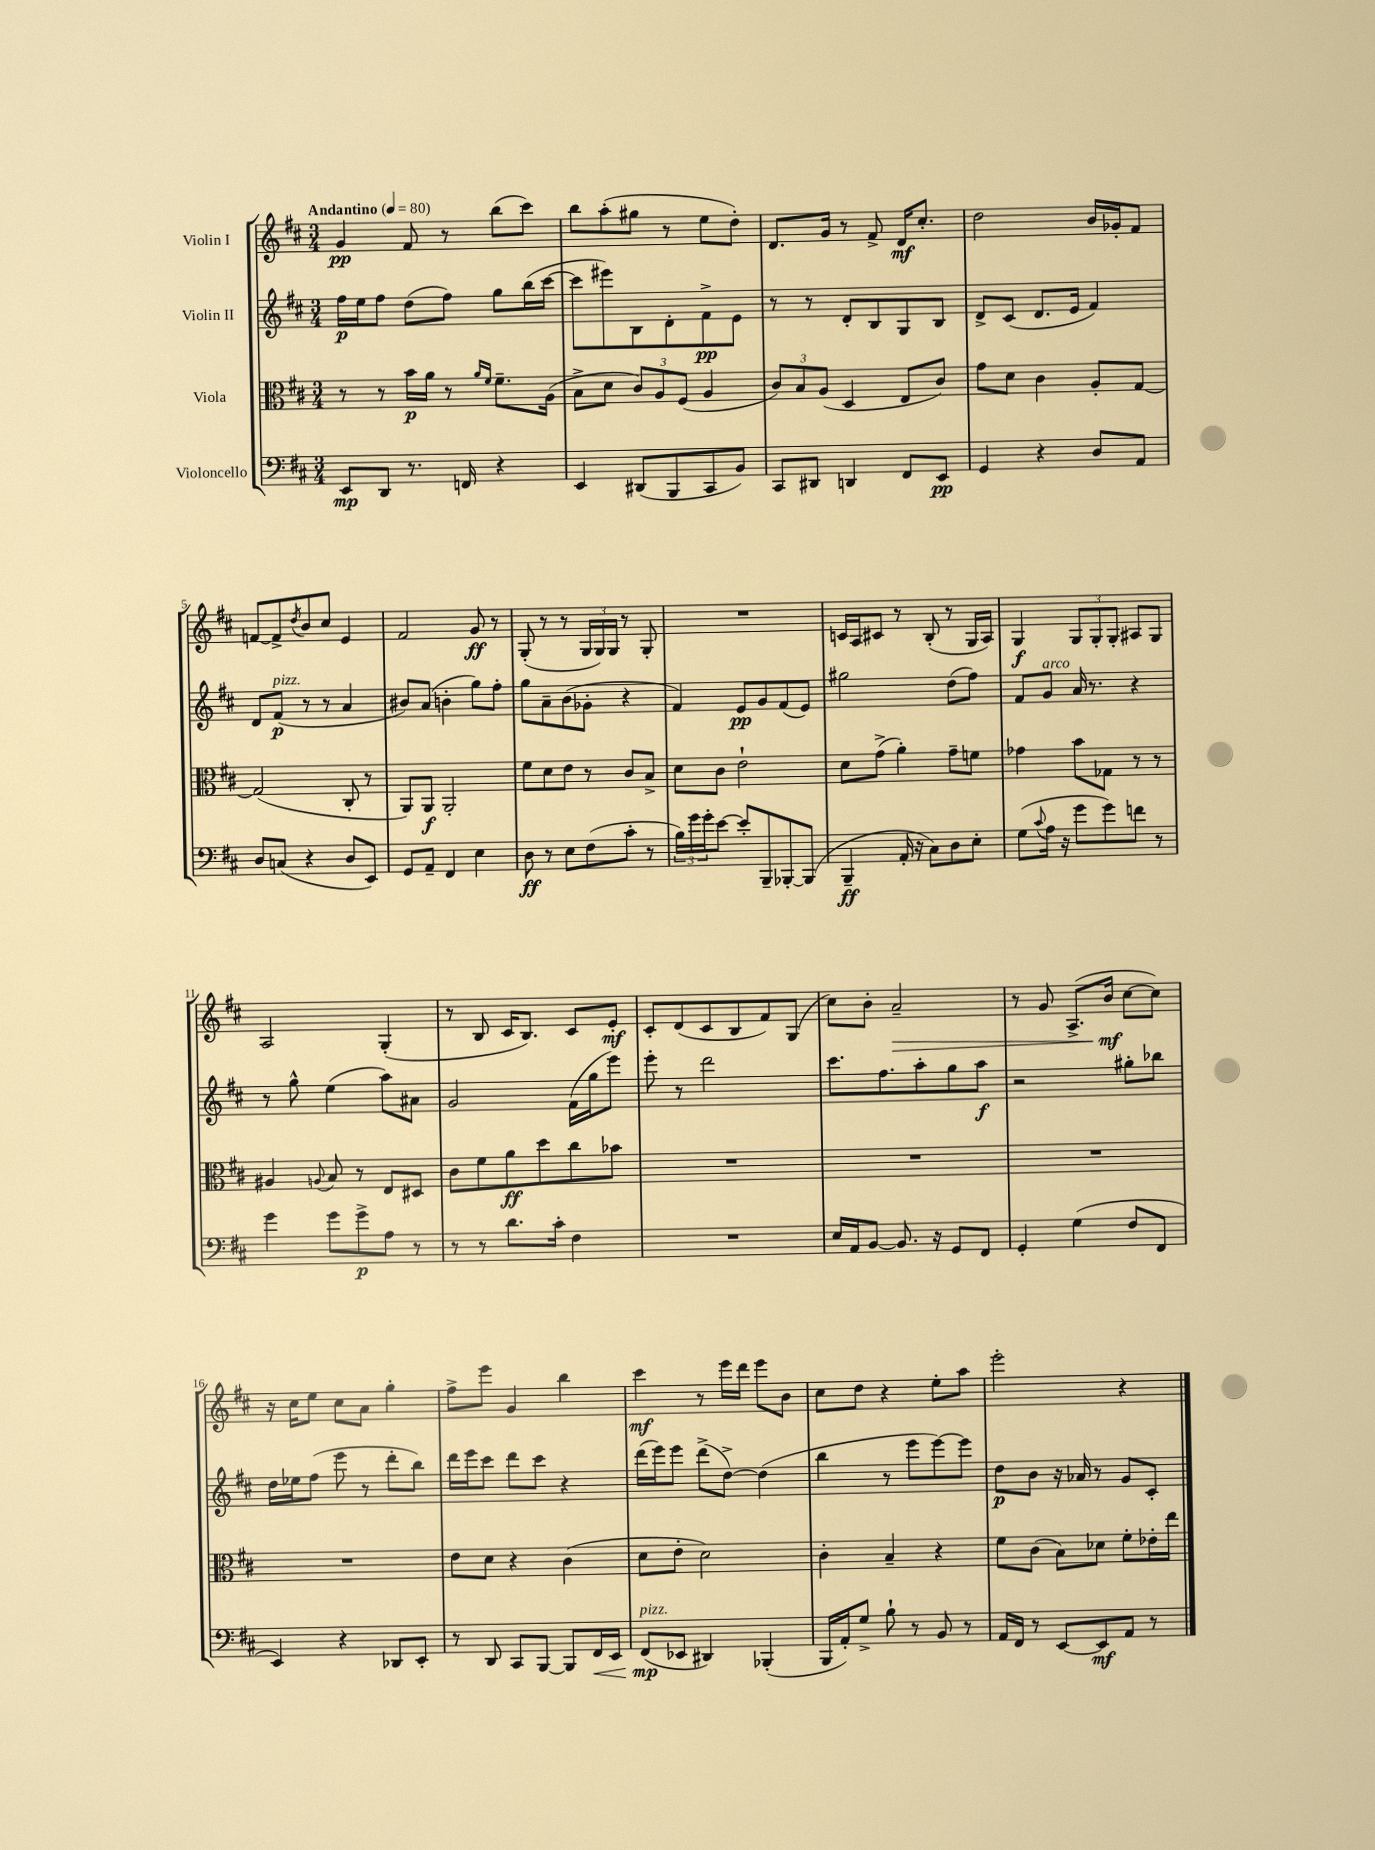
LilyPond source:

<<
\new StaffGroup <<
\new Staff = "s0" \with { instrumentName = "Violin I" } {
    \clef treble \key d \major \numericTimeSignature \time 3/4 \tempo "Andantino" 4 = 80
    g'4\pp fis'8 r8 b''8( cis'''8) |
    b''8 a''8-.( gis''8 r8 e''8 d''8-.) |
    d'8. g'16 r8 fis'8-> d'16\mf cis''8.-. |
    d''2 b'16 ges'16-. fis'8 |
    f'8~ f'8-> \acciaccatura { d''8 } b'8 cis''8 e'4 |
    fis'2 g'8\ff r8 |
    g8-.( r8 r8 \tuplet 3/2 { g16 g16) g16 } r8 g8-. |
    R2. |
    c'16 a16 cis'8 r8 b8-.( r8 g16 a16) |
    g4\f \tuplet 3/2 { g8 g8-. g8-. } ais8 g8 |
    a2 g4-.( |
    r8 b8 cis'16 b8.) cis'8 e'8-.\mf |
    cis'8-. d'8( cis'8 b8 fis'8) g8( |
    cis''8) b'8-. a'2--\> |
    r8 g'8 a8.->( b'16\mf\! cis''8~ cis''8) |
    r16 cis''16 e''8 cis''8 a'8 g''4-. |
    fis''8-> e'''8 g'4 b''4 |
    cis'''4\mf r8 e'''16 d'''16 e'''8 b'8 |
    cis''8 d''8 r4 e''8-. a''8 |
    e'''2-. r4 \bar "|." |
}
\new Staff = "s1" \with { instrumentName = "Violin II" } {
    \clef treble \key d \major \numericTimeSignature \time 3/4
    fis''16\p e''16 fis''8 d''8( fis''8) g''8 b''16( cis'''16~ |
    cis'''8 eis'''8) b8 d'8-. fis'8->\pp e'8 |
    r8 r8 d'8-. b8 g8 b8 |
    d'8-> cis'8( d'8. e'16 fis'4) |
    d'8 fis'8\p^\markup { \italic "pizz." }( r8 r8 a'4 |
    bis'8) a'8( b'4-. g''8) fis''8-. |
    g''8 a'8-- b'8( ges'8-. r4 |
    fis'4) e'8\pp g'8 fis'8( e'8) |
    gis''2 d''8( fis''8) |
    fis'8 g'8^\markup { \italic "arco" } a'16 r8. r4 |
    r8 g''8-^ e''4( a''8) ais'8 |
    g'2 fis'16( g''16 e'''8) |
    e'''8-. r8 d'''2 |
    cis'''8. fis''8. a''8-. g''8 a''8\f |
    r2 gis''8-. bes''8 |
    d''16 ees''16 fis''8( e'''8 r8 d'''8-. b''8) |
    d'''16 e'''16 cis'''8 d'''8 cis'''8 r4 |
    d'''16( e'''16) e'''8 d'''8->( d''8~->) d''4( |
    b''4 r8 e'''8 e'''8~) e'''8 |
    d''8\p b'8 r16 aes'16 r8 g'8 cis'8-. \bar "|." |
}
\new Staff = "s2" \with { instrumentName = "Viola" } {
    \clef alto \key d \major \numericTimeSignature \time 3/4
    r8 r8 b'16\p a'16 r8 \grace { a'16 fis'16 } fis'8.-- a16( |
    b8-> d'8 \tuplet 3/2 { cis'8) a8 fis8( } a4 |
    \tuplet 3/2 { cis'8) b8 a8( } d4 e8 cis'8) |
    g'8 d'8 cis'4 a8-. g8~ |
    g2( cis8-. r8 |
    a,8) a,8\f a,2-. |
    fis'8 d'8 e'8 r8 cis'8 b8-> |
    d'8 cis'8 e'2-! |
    d'8 g'8->( a'4-.) g'8-- f'8 |
    ges'4 b'8 ges8 r8 r8 |
    ais4 \appoggiatura { a8 } b8 r8 e8 dis8 |
    cis'8 fis'8 a'8\ff d''8 cis''8 bes'8 |
    R2. |
    R2. |
    R2. |
    R2. |
    e'8 d'8 r4 cis'4( |
    d'8 e'8-. d'2) |
    cis'4-. b4-- r4 |
    fis'8 cis'8( b8) des'8 fis'8-. ees'16-. e''16 \bar "|." |
}
\new Staff = "s3" \with { instrumentName = "Violoncello" } {
    \clef bass \key d \major \numericTimeSignature \time 3/4
    e,8\mp d,8 r8. f,16 r4 |
    e,4 dis,8( b,,8 cis,8 b,8) |
    cis,8 dis,8 d,4 fis,8 e,8\pp |
    g,4 r4 d8 a,8 |
    d8 c8( r4 d8 e,8) |
    g,8 a,8-- fis,4 e4 |
    d8\ff r8 e8 fis8( cis'8-. r8 |
    \tuplet 3/2 { b16) g'16 g'16-. } e'8~ e'8-. b,,8-- bes,,8~-. bes,,8( |
    b,,4--\ff a,16-. r16 cis8) d8 e8-. |
    g8( \appoggiatura { cis'8 } a16 r16 g'8 g'8) f'8 r8 |
    g'4 g'8 g'8->\p a8 r8 |
    r8 r8 d'8. cis'16-. fis4 |
    R2. |
    e16 a,16 b,8~ b,8. r16 g,8 fis,8 |
    g,4-. g4( fis8 fis,8 |
    e,4) r4 des,8 e,8-. |
    r8 d,8 cis,8 b,,8~ b,,8 fis,16\< e,16 |
    fis,8\mp\!^\markup { \italic "pizz." }( ees,8 dis,4) bes,,4-.( |
    b,,16 a,16-.) g8-> b8-! r8 b,8 r8 |
    a,16 fis,16 r8 e,8~ e,8\mf a,8 r8 \bar "|." |
}
>>
>>
